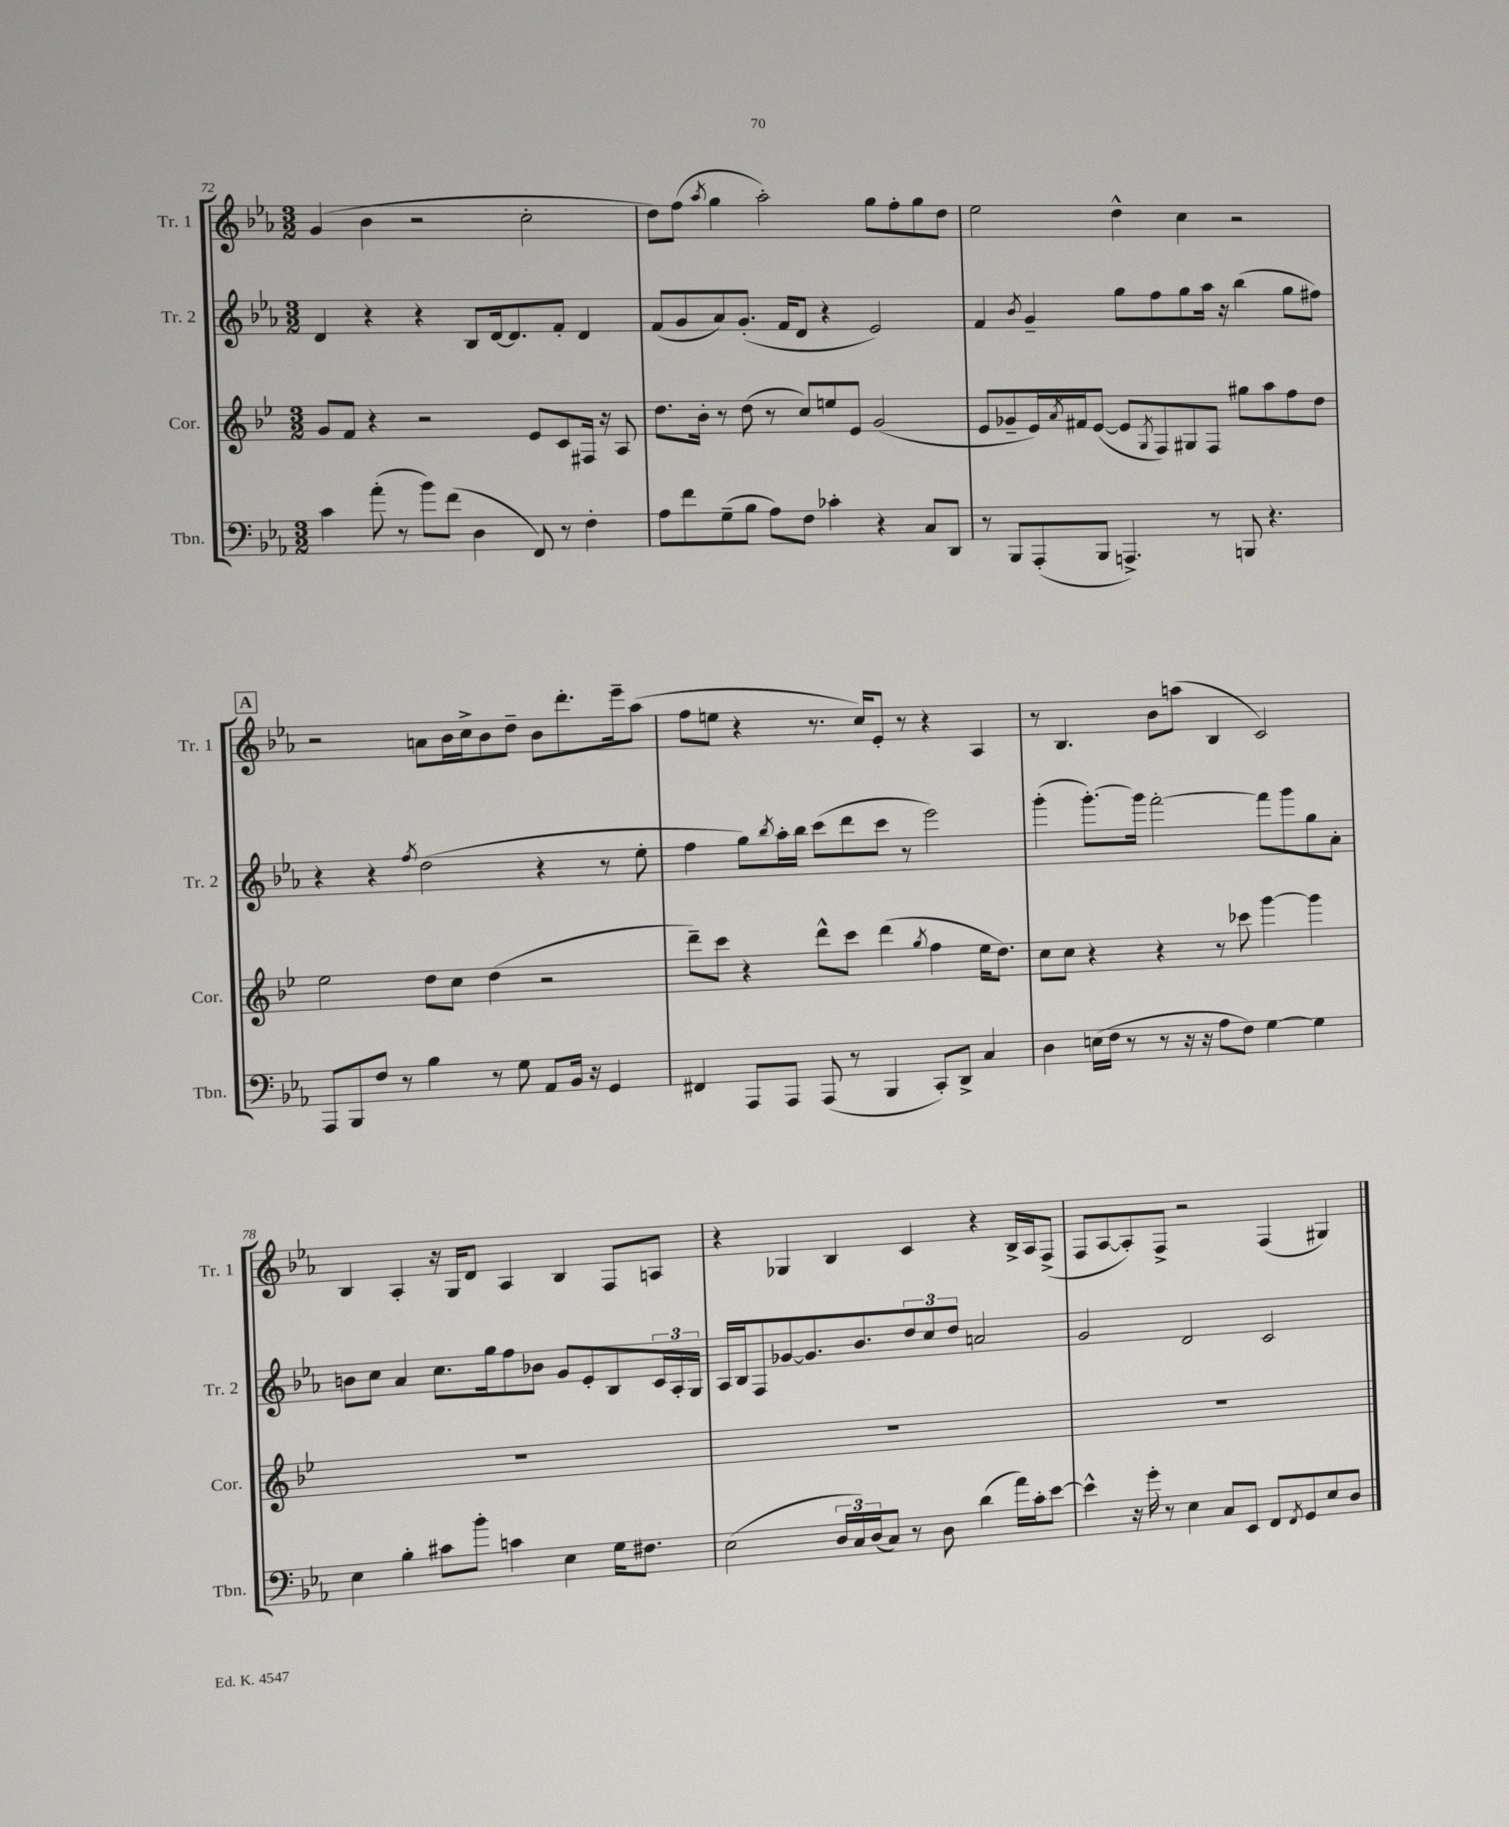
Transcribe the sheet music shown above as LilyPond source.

<<
\new StaffGroup <<
\new Staff = "s0" \with { instrumentName = "Tr. 1" shortInstrumentName = "Tr. 1" } {
    \clef treble \key ees \major \numericTimeSignature \time 3/2
    g'4( bes'4 r2 c''2-. |
    d''8) f''8( \acciaccatura { aes''8 } g''4 aes''2-.) g''8 f''8-. g''8 d''8 |
    ees''2 d''4-^ c''4 r2 |
    \mark \markup { \box "A" } r2 a'8 bes'16 c''16-> bes'8 d''8-- bes'8 d'''8.-. ees'''16-- aes''8( |
    f''8 e''8 r4 r8. c''16) ees'8-. r8 r4 aes4 |
    r8 bes4. bes'8 a''8( bes4 c'2) |
    bes4 aes4-. r16 g16 d'8 aes4 bes4 f8 a8 |
    r4 ges4 bes4 c'4 r4 bes16-> aes16 f8->( |
    f8 aes8~ aes8-.) f8-> r2 f4( gis4) \bar "|." |
}
\new Staff = "s1" \with { instrumentName = "Tr. 2" shortInstrumentName = "Tr. 2" } {
    \clef treble \key ees \major \numericTimeSignature \time 3/2
    d'4 r4 r4 bes8 d'16~ d'8. f'8-. d'4 |
    f'8( g'8 aes'8) g'8.-.( f'16 d'8 r4 ees'2) |
    f'4 \acciaccatura { bes'8 } g'4-- g''8 f''8 g''8 aes''16 r16 bes''4( g''8 fis''8) |
    \mark \markup { \box "A" } r4 r4 \acciaccatura { f''8 } d''2( r4 r8 ees''8-. |
    f''4 g''8) \acciaccatura { bes''8 } aes''16-. bes''16 c'''8( d'''8 c'''8 r8 ees'''2) |
    g'''4-.( g'''8.~-.) g'''16 f'''2~-. f'''8 g'''8 g''8 aes'8-. |
    b'8 c''8 aes'4 c''8. g''16 f''8 bes'8 g'8 ees'8-. bes8 \tuplet 3/2 { c'16 aes16-. g16 } |
    aes16 bes16 f8 ges'8~ ges'8. bes'8. \tuplet 3/2 { d''8 c''8 d''8 } a'2 |
    g'2 d'2 c'2 \bar "|." |
}
\new Staff = "s2" \with { instrumentName = "Cor." shortInstrumentName = "Cor." } {
    \clef treble \key bes \major \numericTimeSignature \time 3/2
    g'8 f'8 r4 r2 ees'8 c'8 fis16 r16 a8 |
    d''8. bes'16-. r8 d''8( r8 c''8) e''8 ees'8 g'2( |
    ees'8 ges'8-- ees'16) \acciaccatura { a'8 } fis'16 ees'8~( ees'8 \acciaccatura { g8 } f8) gis8 f8 gis''8 a''8 f''8 d''8 |
    \mark \markup { \box "A" } ees''2 d''8 c''8 d''4( r2 |
    d'''8--) c'''8 r4 d'''8-^ c'''8 d'''4( \acciaccatura { g''8 } f''4 ees''16 d''8.) |
    c''8 c''8 r4 r4 r8 ces'''8 g'''4~ g'''4 |
    R1. |
    R1. |
    R1. \bar "|." |
}
\new Staff = "s3" \with { instrumentName = "Tbn." shortInstrumentName = "Tbn." } {
    \clef bass \key ees \major \numericTimeSignature \time 3/2
    c'4 aes'8-.( r8 bes'8) f'8( d4 f,8) r8 f4-. |
    aes8 f'8 g8--( bes8 aes8) f8 ces'4-. r4 c8 d,8 |
    r8 bes,,8 aes,,8-.( bes,,8 a,,4.->) r8 b,,8 r4. |
    \mark \markup { \box "A" } aes,,8 bes,,8 f8 r8 bes4 r8 g8 aes,8 bes,16 r16 g,4 |
    fis,4 aes,,8 aes,,8 aes,,8( r8 bes,,4 c,8-.) d,8-> c4 |
    d4 e16( f16 r8 r8 r16 r16 aes8 f8) g4~ g4 |
    ees4 bes4-. cis'8 bes'8-. c'4 ees4 g16 fis8. |
    ees2( \tuplet 3/2 { d16 c16) d16( } c8) r8 d8 d'4( aes'16) c'16-. ees'8~ |
    ees'4-^ r16 g'16-. r8 ees4 c8 ees,8 f,8 \acciaccatura { f,8 } g,8 ees8 d8 \bar "|." |
}
>>
>>
\layout { \context { \Score currentBarNumber = #72 } }
